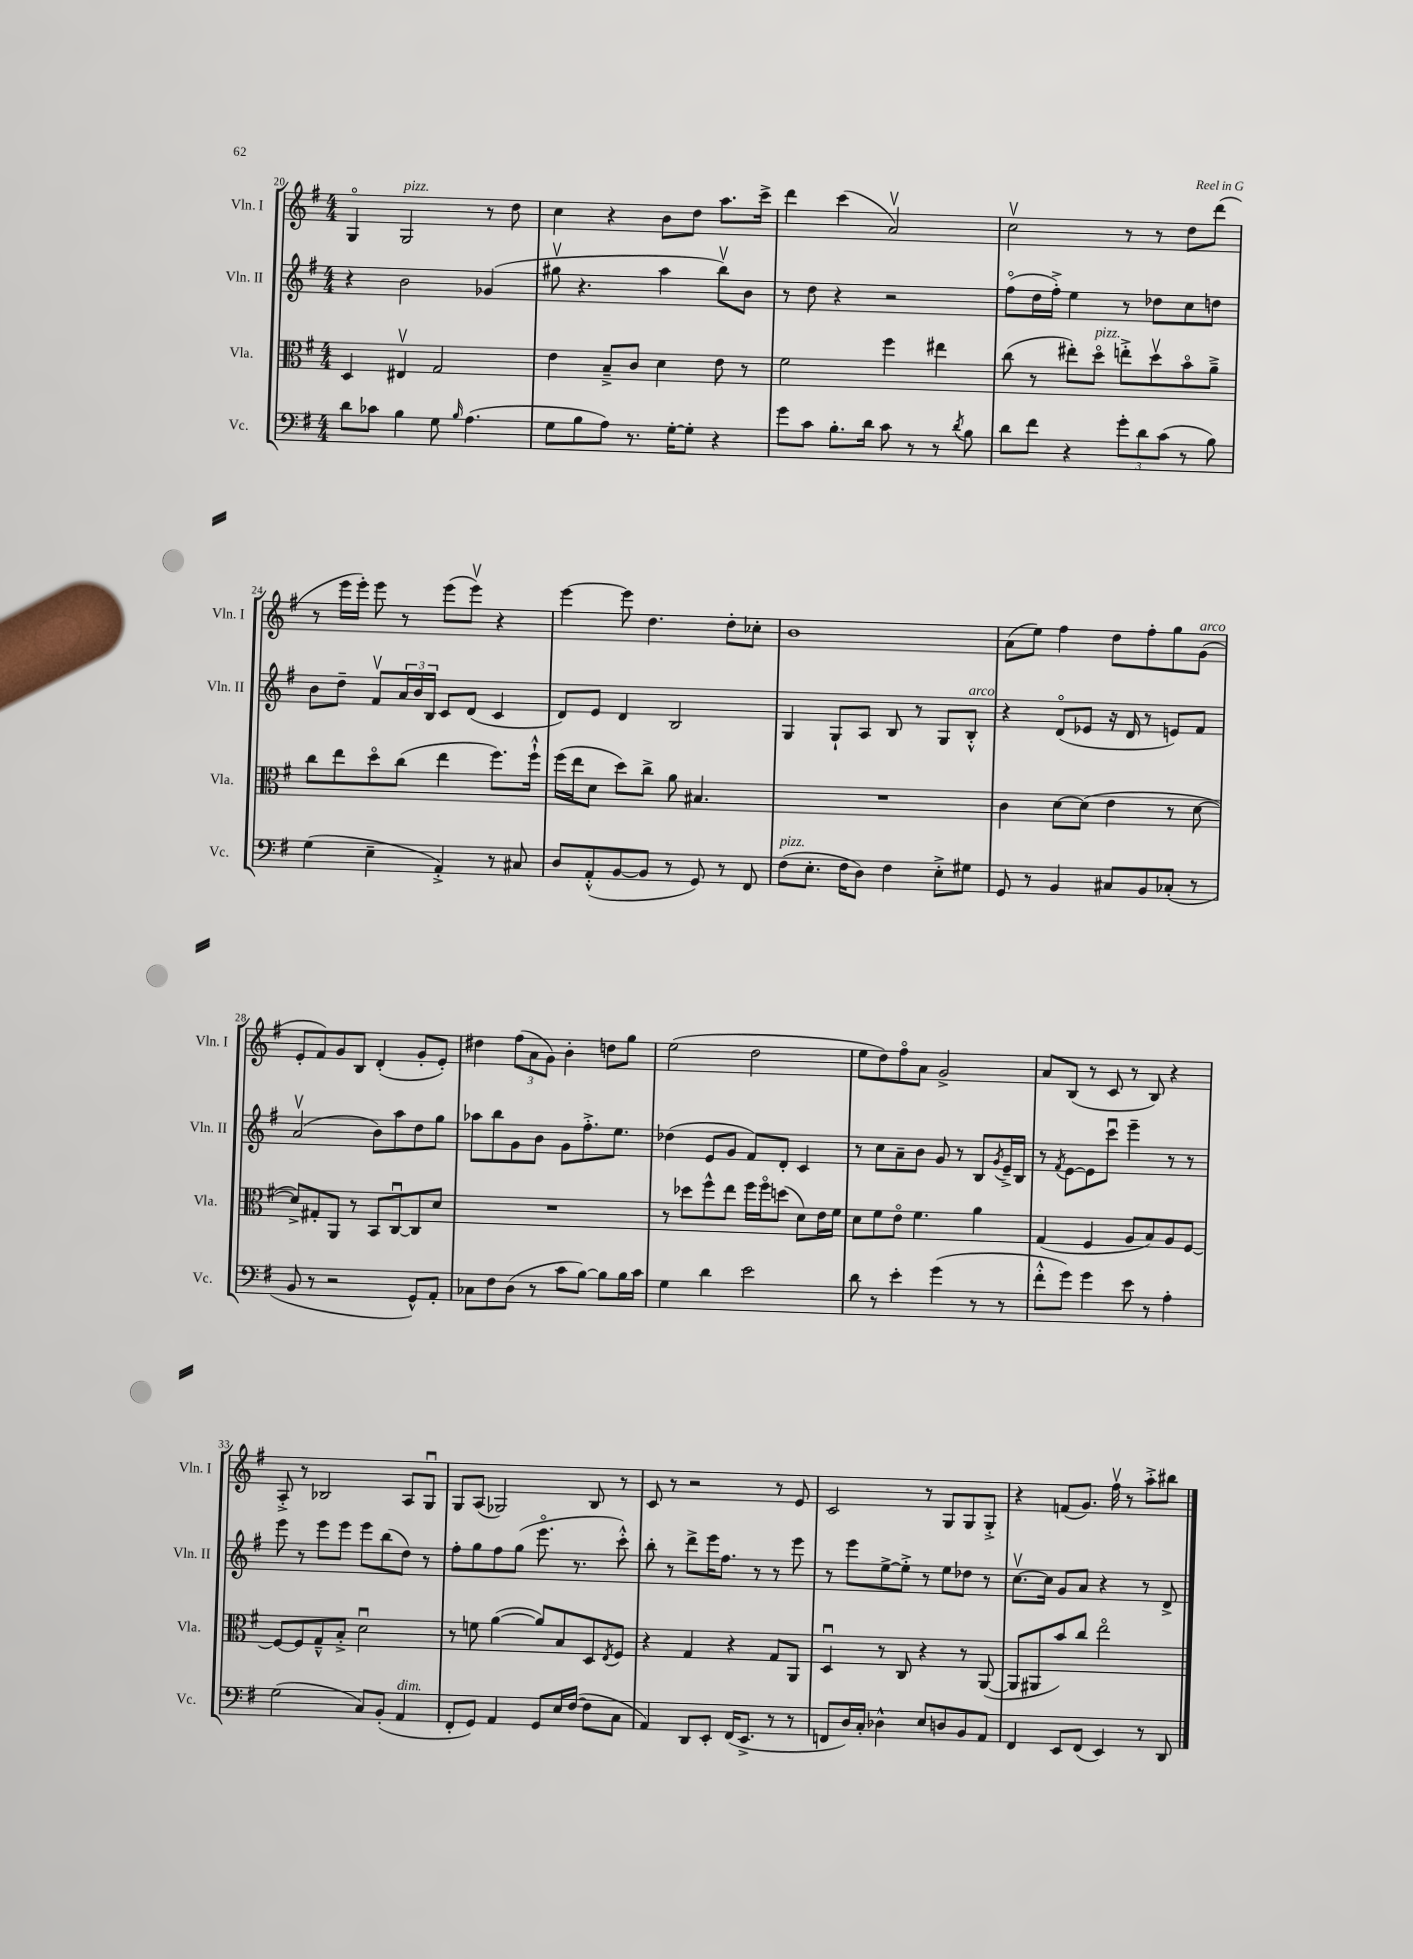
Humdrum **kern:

**kern	**kern	**kern	**kern
*staff4	*staff3	*staff2	*staff1
*clefF4	*clefC3	*clefG2	*clefG2
*k[f#]	*k[f#]	*k[f#]	*k[f#]
*M4/4	*M4/4	*M4/4	*M4/4
8d	4D	4r	4Go
8c-	.	.	.
4B	4E#v	2b	2G
8G	2G	.	.
16qqB	.	.	.
(4.A	.	.	.
.	.	(4g-	8r
.	.	.	8dd
=	=	=	=
8G	4e	8gg#v	4cc
8B	.	4.r	.
8A)	8B~^	.	4r
8.r	8c	.	.
.	4d	4aa	8b
[16G'	.	.	.
8G']	.	.	8dd
4r	8e	8bbv)	8.aa
.	8r	8b	.
.	.	.	16ccc^
=	=	=	=
8g	2f#	8r	4ddd
8c	.	8dd	.
8.B'	.	4r	(4ccc
16d	.	.	.
8c	4ff#	2r	2av)
8r	.	.	.
8r	4ee#	.	.
8qd	.	.	.
8B	.	.	.
=	=	=	=
8d	(8cc	(8ff#o	2ccv
8f#	8r	16dd	.
.	.	16ff#'^)	.
4r	8ee#')	4ee	.
.	8ddo	.	.
12g'	8ee'^	8r	8r
12d	.	.	.
.	8ddv	8dd-	8r
(12c	.	.	.
8r	8bo	8cc	8dd
8B)	8a~^	8dd	(8ddd
=	=	=	=
(4G	8cc	8b	8r
.	8ee	8dd~	16eee
.	.	.	16eee')
4E~	8ddo	8f#v	8eee
.	(8cc	24a	8r
.	.	24b	.
.	.	24B	.
4AA'^)	4ee	8c	(8eee
.	.	(8d	8eeev)
8r	8.ff#)	4c	4r
8C#	.	.	.
.	16ff#`^^	.	.
=	=	=	=
8D	(16ff#	8d)	[4eee
.	16ee	.	.
(8AA'^^	8d	8e	.
[8BB	8dd)	4d	8eee]
8BB]	8cc^	.	4.dd
8r	8a	2B	.
8GG)	4.B#	.	.
8r	.	.	8dd'
8FF#	.	.	8cc-'
=	=	=	=
(8F#	1r	4G	1b
8.E'	.	.	.
.	.	8G`	.
16F#	.	.	.
8D)	.	8A	.
4F#	.	8B	.
.	.	8r	.
8E'^	.	8G	.
8G#	.	8B'^^	.
=	=	=	=
8GG	4c	4r	(8a
8r	.	.	8ee)
4BB	[8d	(8do	4ff#
.	(8d]	8e-	.
8C#	4e	16r	8dd
.	.	16d	.
8BB	.	8r	8ff#'
(8C-'	8r	8e)	8gg
8r	[8d	8f#	(8g
=	=	=	=
8BB	8d^])	(2av	8e'
8r	8G#'	.	8f#)
2r	8AA	.	8g
.	8r	.	8B
.	8BB	8b)	(4d'
.	[8Cu	8aa	.
8GG^^)	8C]	8dd	8g'
8AA'	8d	8gg	8e')
=	=	=	=
8C-	1r	8aa-	4dd#
8F#	.	8bb	.
(8D	.	8g	(12ff#
.	.	.	12a
8r	.	8b	.
.	.	.	12g)
8c	.	8g	4b'
[8B)	.	8.ff#'^	.
8B]	.	.	8dd
.	.	8.ee	.
16B	.	.	8gg
16c	.	.	.
=	=	=	=
4G	8r	(4dd-	(2ee
.	8dd-	.	.
4d	8ff#^^	8e	.
.	8ee	8g	.
2e	16ff#	8f#)	2dd
.	16ff#o	.	.
.	(8dd	8d'	.
.	8d)	4c	.
.	16e	.	.
.	16f#	.	.
=	=	=	=
8d	8d	8r	8ee
8r	8f#	8cc	8dd)
4e'	8eo	8a~	8ff#o
.	4.f#	8b	8a
(4g	.	8g	2g^
.	.	8r	.
8r	4a	8B	.
.	.	8qg	.
8r	.	16e~^	.
.	.	16B	.
=	=	=	=
8f#'^^	(4G	8r	8a
.	.	8qf#	.
8g)	.	[8e	(8B
4g	4F#	8e]	8r
.	.	8cccu	8c
8e	8A	4eee~	8r
8r	8B)	.	8B)
4A'	8A	8r	4r
.	[8F#	8r	.
=	=	=	=
(2G	8F#_	8eee	8A'^
.	8F#]	8r	8r
.	8G~^^	8eee	2B-
.	8B'^	8eee	.
8C)	2du	8eee	.
(8BB'	.	(8bb	.
4AA	.	8dd)	8A
.	.	8r	8Gu
=	=	=	=
8FF#'	8r	8ff#'	8G
8GG)	8f	8gg	(8A
4AA	([4a	8ff#	2G-)
.	.	(8gg	.
8GG	8a])	8.eeeo	.
16E	8B	.	.
([16F#	.	8.r	.
8F#]	8D	.	8B
.	8qE	.	.
8C	8F#	8ccc'^^)	8r
=	=	=	=
4AA)	4r	8bb'	8c
.	.	8r	8r
8DD	4G	8ddd^	2r
8EE'	.	16eee	.
.	.	8.ff#	.
(16FF#	4r	.	.
8.EE^	.	.	.
.	.	8r	.
8r	8G	8r	8r
8r	8AA	8eee	8e
=	=	=	=
8FF	4Du	8r	2c
16D)	.	8eee	.
16C'	.	.	.
4D-^^	8r	[8ee^	.
.	8C	8ee'^]	.
8E	4r	8r	8r
8D	.	8ee	8G
8BB	8r	8dd-	8G
8AA	([8AA	8r	8G'^
=	=	=	=
4FF#	8AA]	[8.ccv	4r
.	8AA#	.	.
.	.	16cc]	.
8EE	8b)	8g	(8f
(8FF#	8cc	8a	8.g)
4EE)	2eeo	4r	.
.	.	.	16ff#v
.	.	.	8r
8r	.	8r	8aa'^
8DD	.	8d^	8bb#
==	==	==	==
*-	*-	*-	*-
